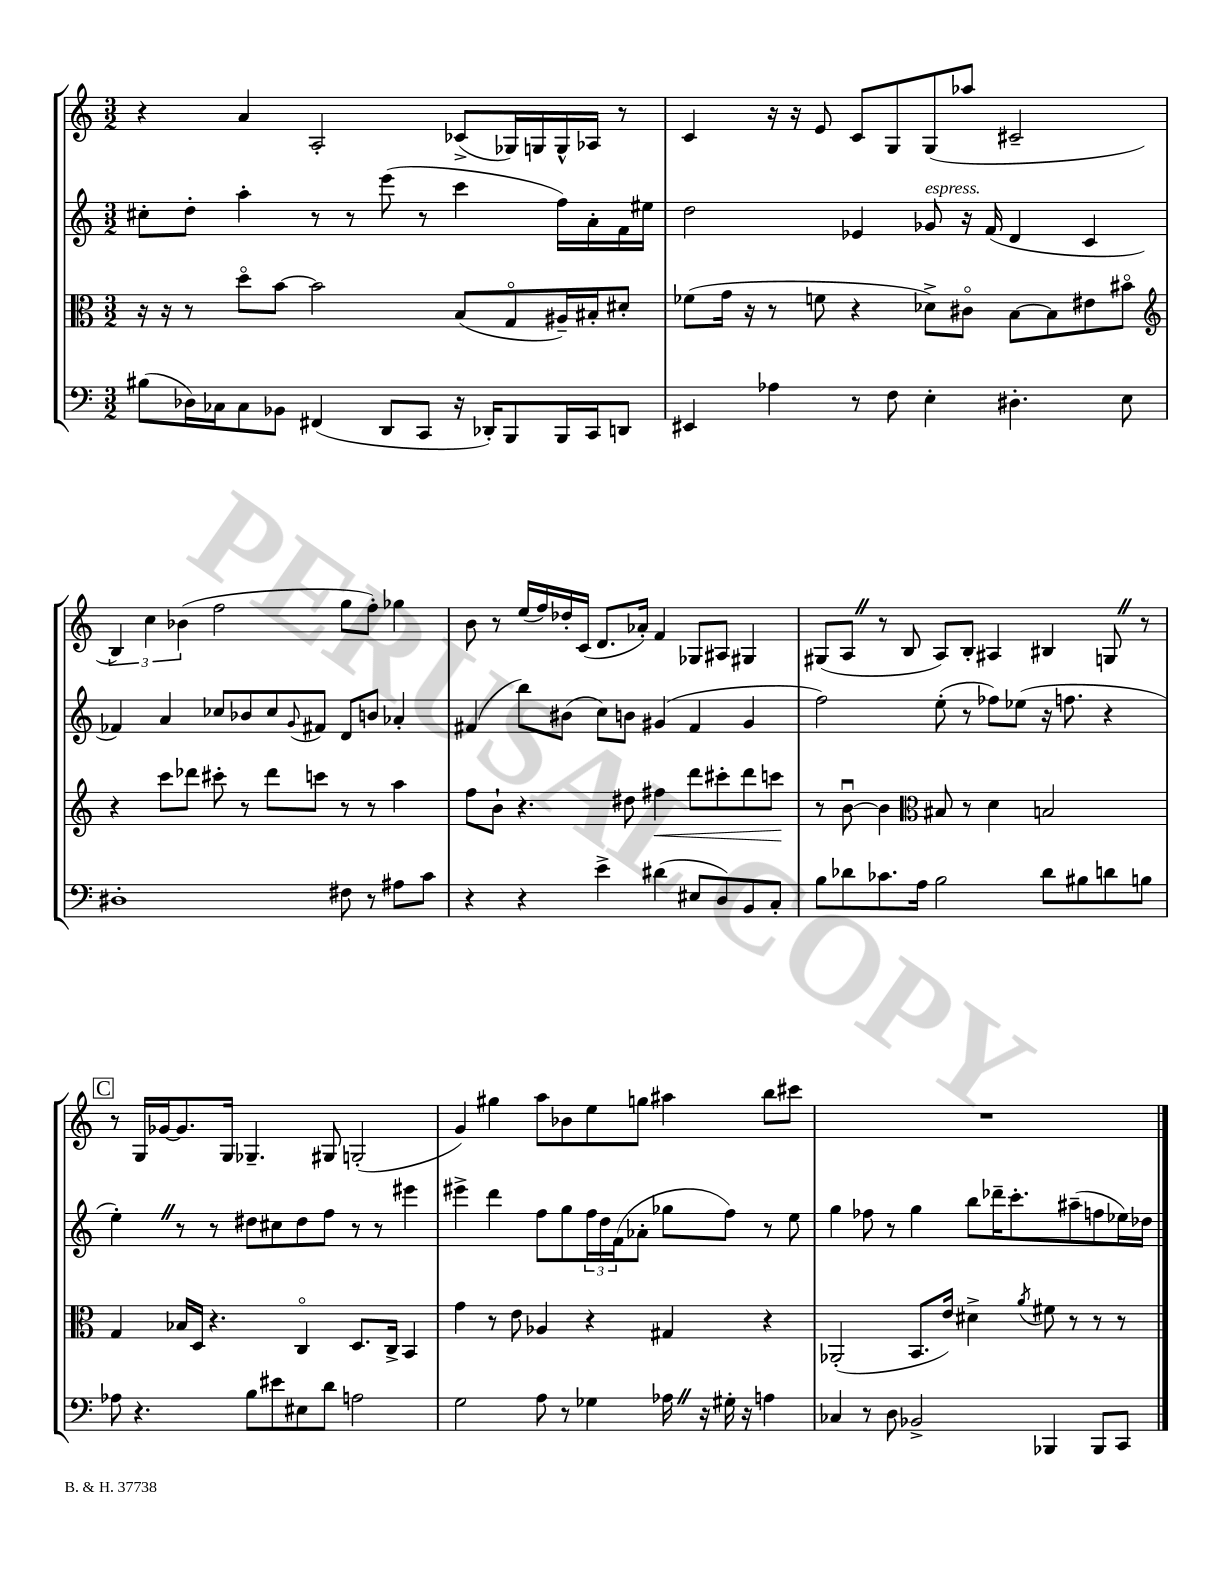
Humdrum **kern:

**kern	**kern	**kern	**kern
*staff4	*staff3	*staff2	*staff1
*clefF4	*clefC3	*clefG2	*clefG2
*k[]	*k[]	*k[]	*k[]
*M3/2	*M3/2	*M3/2	*M3/2
(8B#	16r	8cc#'	4r
.	16r	.	.
16D-)	8r	8dd'	.
16C-	.	.	.
8C-	8ddo	4aa'	4a
8BB-	[8b	.	.
(4FF#	2b]	8r	2A'
.	.	8r	.
8DD	.	(8eee	.
8CC	.	8r	.
16r	(8B	4ccc	(8c-^
16DD-')	.	.	.
8BBB	8Go	.	16G-)
.	.	.	16G
16BBB	16A#~)	16ff)	16G^^
16CC	16B#'	16a'	16A-
8DD	8d#'	16f	8r
.	.	16ee#	.
=	=	=	=
4EE#	(8f-	2dd	4c
.	16g	.	.
.	16r	.	.
4A-	8r	.	16r
.	.	.	16r
.	8f	.	8e
8r	4r	4e-	8c
8F	.	.	8G
4E'	8d-^)	8g-	(8G
.	8c#o	16r	8aa-
.	.	(16f	.
4.D#'	[8B	4d	2c#~
.	8B]	.	.
.	8e#	4c	.
8E	8b#o	.	.
=	=	=	=
*	*clefG2	*	*
1D#'	4r	4f-)	6B)
.	.	.	6cc
.	8ccc	4a	.
.	.	.	(6b-
.	8ddd-	.	.
.	8ccc#'	8cc-	2ff
.	8r	8b-	.
.	8ddd-	8cc-	.
.	.	8qqg	.
.	8ccc	8f#	.
8F#	8r	8d	8gg
8r	8r	8b	8ff')
8A#	4aa	4a-'	4gg-
8c	.	.	.
=	=	=	=
4r	8ff	(4f#	8b
.	8b`	.	8r
4r	4.r	8bb)	(16ee
.	.	.	16ff)
.	.	(8b#	16dd-'
.	.	.	(16c
4e^	.	8cc)	8.d
.	8dd#	8b	.
.	.	.	16a-')
(4d#	4ff#	(4g#	4f
8E#	8ddd	4f#	8G-
8D)	8ccc#'	.	8A#
8BB	8ddd	4g#	4G#
8C'	8ccc	.	.
=	=	=	=
8B	8r	2ff)	(8G#
8d-	[8bu	.	8A
8.c-	4b]	.	8r
.	.	.	8B
16A	.	.	.
*	*clefC3	*	*
2B	8B#	(8ee'	8A)
.	8r	8r	8B'
.	4d	8ff-)	4A#
.	.	(8ee-	.
8d-	2B	16r	4B#
.	.	8.ff	.
8B#	.	.	.
8d	.	4r	8G
8B	.	.	8r
=	=	=	=
8A-	4G	4ee')	8r
4.r	.	.	16G
.	.	.	[16g-
.	16B-	8r	8.g-]
.	16D	.	.
.	4.r	8r	.
.	.	.	16G
8B	.	8dd#	4.G-~
8e#	.	8cc#	.
8E#	4Co	8dd#	.
8d	.	8ff	8G#
2A	8.D	8r	(2G'
.	.	8r	.
.	16C^	.	.
.	4BB	4eee#	.
=	=	=	=
2G	4g	4eee#^	4g)
.	8r	4ddd	4gg#
.	8e	.	.
8A	4A-	8ff	8aa
8r	.	8gg	8b-
4G-	4r	24ff	8ee
.	.	24dd	.
.	.	(24f	.
.	.	8a-'	8gg
16A-	4G#	8gg-	4aa#
16r	.	.	.
16G#'	.	8ff)	.
16r	.	.	.
4A	4r	8r	8bb
.	.	8ee	8ccc#
=	=	=	=
4C-	(2AA-'	4gg	1.r
8r	.	8ff-	.
8D	.	8r	.
2BB-^	8.BB	4gg	.
.	16e)	.	.
.	4d#^	8bb	.
.	.	16ddd-~	.
.	.	8.ccc'	.
.	8qa	.	.
4BBB-	8f#	.	.
.	8r	(8aa#~	.
8BBB-	8r	8ff	.
8CC	8r	16ee-)	.
.	.	16dd-	.
==	==	==	==
*-	*-	*-	*-
